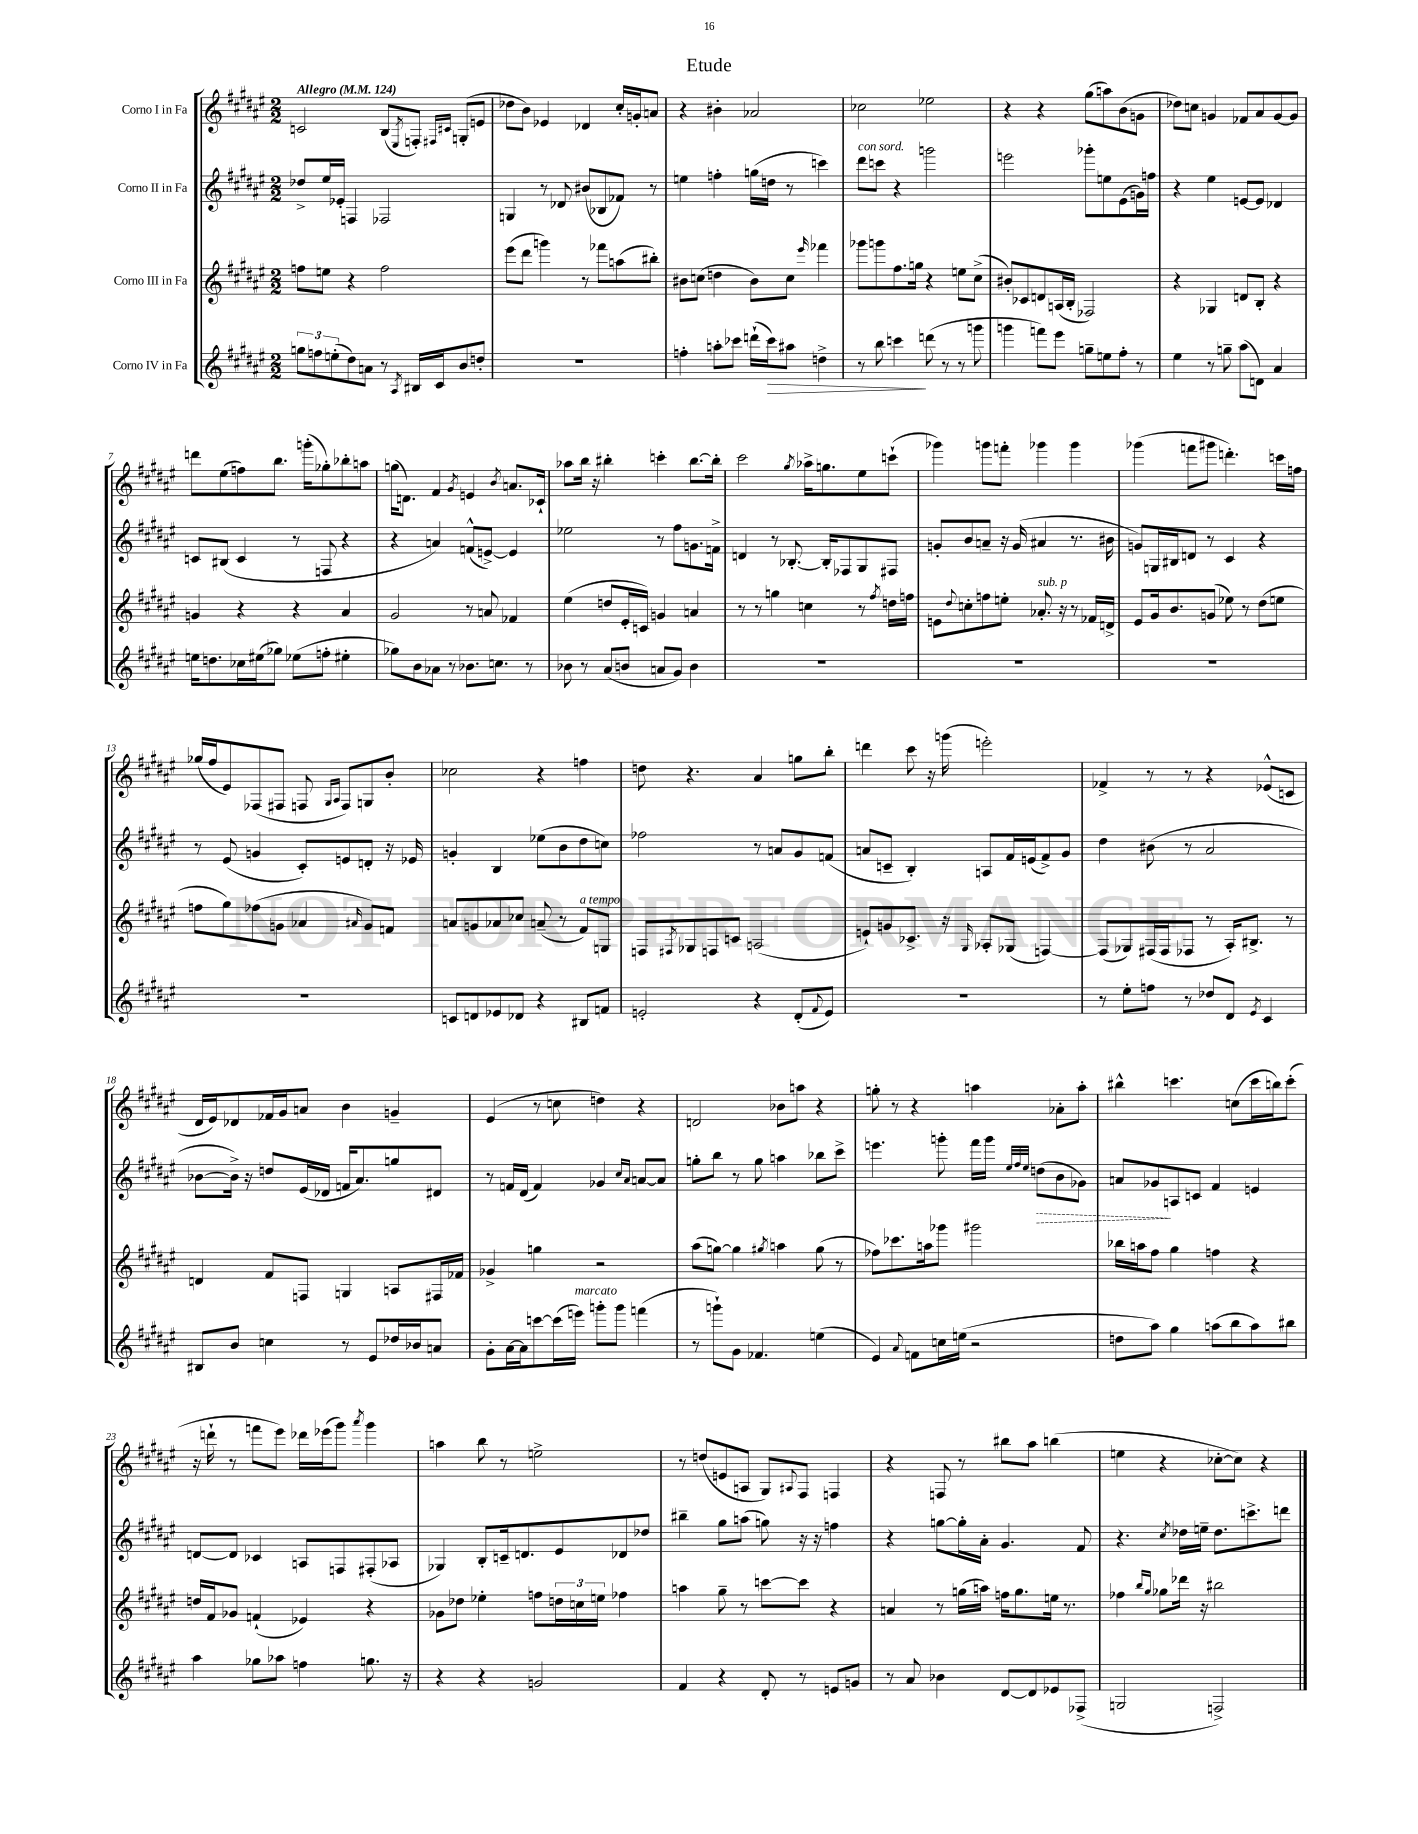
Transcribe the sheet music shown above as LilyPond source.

\header { title = "Etude" }
<<
\new StaffGroup <<
\new Staff = "s0" \with { instrumentName = "Corno I in Fa" } {
    \clef treble \key fis \major \numericTimeSignature \time 2/2 \tempo "Allegro" 4 = 124
    c'2 b8( \acciaccatura { eis8 } f8-.) \grace { fis16 cis'16 } g8-.( e'8 |
    des''8 b'8) ees'4 des'4 cis''16-. g'16-. a'8 |
    r4 bis'4-. aes'2 |
    ces''2 ees''2 |
    r4 r4 gis''8( a''8) b'8( g'8 |
    des''8) c''8 g'4 fes'8 ais'8 g'8~ g'8 |
    d'''8 eis''8( f''8) b''8. g'''16-.( ges''8-.) bes''8-. a''8 |
    g''16( d'8.) fis'4 \acciaccatura { gis'8 } e'4 \acciaccatura { b'8 } a'8. ces'16-! |
    aes''8 b''16 r16 bis''4-. c'''4-. bis''8.~ bis''16-. |
    cis'''2 \acciaccatura { gis''8 } aes''16-> g''8. eis''8 c'''8-!( |
    ges'''4) g'''8 f'''8-. ges'''4 ges'''4 |
    ges'''4( f'''8 gis'''8 d'''4.-.) c'''16 f''16 |
    ges''16( fis''16 eis'8) fes8( fis8 f8 \grace { gis16 ais16 } f8) g8 b'8-. |
    ces''2 r4 f''4 |
    d''8 r4. ais'4 g''8 b''8-. |
    d'''4 cis'''8 r16 g'''16( e'''2-.) |
    fes'4-> r8 r8 r4 ees'8-^( c'8 |
    dis'16 eis'16) des'8 fes'16 gis'16 a'8 b'4 g'4-- |
    eis'4( r8 c''8 d''4) r4 |
    d'2 bes'8 a''8 r4 |
    g''8-. r8 r4 a''4 aes'8-. a''8-. |
    bis''4-^ c'''4. c''8( c'''16 b''16) c'''8-.( |
    r16 d'''16-! r8 f'''8 eis'''8) des'''16 ees'''16( gis'''8) \acciaccatura { ais'''8 } gis'''4 |
    a''4 b''8 r8 e''2-> |
    r8 d''8( e'8 a8 gis8) \appoggiatura { ais8 } fis8 f4 |
    r4 f8 r8 bis''8 ais''8 b''4( |
    e''4 r4 ces''8~-. ces''8) r4 \bar "|." |
}
\new Staff = "s1" \with { instrumentName = "Corno II in Fa" } {
    \clef treble \key fis \major \numericTimeSignature \time 2/2
    des''8-> eis''16 ees'16-. f4 fes2 |
    g4 r8 des'8 bis'8( bes8 fes'8) r8 |
    e''4 f''4-. g''16( d''16 r8 c'''4) |
    dis'''8^\markup { \italic "con sord." } c'''8 r4 g'''2 |
    e'''2 ges'''8-. e''8 eis'8( g'16) f''16 |
    r4 eis''4 e'8~ e'8 des'4 |
    c'8 bis8( c'4 r8 f8 r4 |
    r4 a'4) f'8-^( e'8~->) e'4 |
    ees''2 r8 fis''8 g'8. f'16-> |
    d'4 r8 bes8.~-. bes16-. fes8 gis8 fis8 |
    g'8-. b'8 a'8-- r16 g'16( ais'4 r8. bis'16 |
    g'8) g16 bis16 d'8 r8 cis'4 r4 |
    r8 eis'8( g'4 cis'8-.) e'8 d'8-. r16 ees'16 |
    g'4-. b4 ees''8( b'8 dis''8 c''8) |
    fes''2 r8 a'8 gis'8 f'8( |
    a'8 c'8-- b4-.) a8 fis'16 e'16( fis'8->) gis'8 |
    dis''4 bis'8( r8 ais'2 |
    bes'8~ bes'16->) r16 d''8 eis'16( des'16 f'16 ais'8.) g''8 dis'8 |
    r8 f'16 dis'16( f'4) ges'4 \grace { cis''16 ais'16 } a'8~ a'8 |
    g''8-. b''8 r8 g''8 a''4 bes''8 cis'''8-> |
    e'''4. g'''8-. fis'''16 g'''16 \grace { eis''32 fis''32 eis''32 } \once \override Hairpin.style = #'dashed-line d''8\>( b'8 ges'8) |
    a'8 ges'8\! a8 c'8 fis'4 e'4 |
    d'8~ d'8 ces'4 a8 f8 fis8-.( aes8 |
    ges4) b8-. c'16-- d'8. eis'8 des'8 des''8 |
    bis''4-- gis''8 a''8( g''8) r16 r16 f''4 |
    r4 g''8~ g''16-. ais'16-. gis'4. fis'8 |
    r4. \acciaccatura { cis''8 } des''16 e''16-- des''8. c'''8.-> d'''8 \bar "|." |
}
\new Staff = "s2" \with { instrumentName = "Corno III in Fa" } {
    \clef treble \key fis \major \numericTimeSignature \time 2/2
    f''8 e''8 r4 f''2 |
    eis'''8( dis'''8 g'''4) r8 fes'''8 a''8( bis''8-.) |
    bis'8 c''8( d''4 bis'8) c''8 \grace { eis'''16 } fes'''4 |
    ges'''8 g'''8 fis''8. g''16 r4 e''8 cis''8->( |
    bis'8-.) ces'8 d'8 a16( b16-. fes2) |
    r4 ges4 d'8 b8-. r4 |
    g'4 r4 r4 ais'4 |
    gis'2 r8 a'8 fes'4 |
    eis''4( d''8 eis'16-. c'16) g'4 a'4 |
    r8 r8 g''4 c''4 r8 \acciaccatura { fis''8 } d''16 f''16 |
    e'8 \appoggiatura { dis''8 } c''8-. f''8 e''8-. aes'8.-.^\markup { \italic "sub. p" } r16 r8 fes'16 d'16-> |
    eis'8 gis'16 b'8. g'8( ees''8) r8 dis''8( e''8 |
    f''8 gis''8) fes''8( g'8 aes'4 \grace { ais'16 } g'8) f'8 |
    a'8 g'8 aes'8 ces''8 a'8--( r8 fis'8^\markup { \italic "a tempo" }) g8 |
    f8 \acciaccatura { fis8 } ges8 f8 c'8 a2( |
    e'8-!) g'8 ces'8.-> r16 \grace { gis16 } aes8-. ges8( f4~) |
    f8( ges8) fis16( fis16 fes8 r8 ais16-.) bis8.-> r8 |
    d'4 fis'8 f8 g4 a8 fis16 fes'16 |
    ges'4-> g''4 r2 |
    ais''8( g''8~) g''4 \acciaccatura { gis''8 } a''4 gis''8( r8 |
    fes''8) ces'''8. a''16 ges'''8 gis'''2 |
    bes''16 a''16 fis''8 gis''4 f''4 r4 |
    d''16 fis'16 ges'8 f'4-!( ees'4) r4 |
    ges'8 des''8 ees''4-. f''8 \tuplet 3/2 { d''16 c''16 e''16 } fes''4 |
    a''4 gis''8-- r8 c'''8~ c'''8 r4 |
    a'4 r8 g''16( a''16) f''16 g''8. e''16 r8. |
    fes''4 \grace { b''16 gis''16 } ges''8 des'''16 r16 bis''2 \bar "|." |
}
\new Staff = "s3" \with { instrumentName = "Corno IV in Fa" } {
    \clef treble \key fis \major \numericTimeSignature \time 2/2
    \tuplet 3/2 { g''8 f''8 e''8-.( } dis''8) a'8 r8 \acciaccatura { ais8 } bis16 cis'16 b'8 d''8-. |
    R1 |
    f''4-. a''8-. ces'''8 d'''16-!( ces'''16\>) ais''8 d''4-> |
    r8 b''8 c'''4\! d'''8( r8 r8 g'''8 |
    g'''4 f'''8) eis'''8 g''8-- e''8 fis''8-. r8 |
    eis''4 r8 g''8-- ais''8( d'8) ais'4 |
    e''16 d''8. ces''16 eis''16( ges''8) ees''8( f''8-. eis''4-. |
    ges''8) b'8 aes'8 r8 bes'8. c''8. r8 |
    bes'8 r8 ais'8( b'8 a'8 gis'8) b'4 |
    R1 |
    R1 |
    R1 |
    R1 |
    c'8 d'8 ees'8 des'8 r4 bis8 f'8 |
    e'2-. r4 dis'8-.( \appoggiatura { fis'8 } e'8) |
    R1 |
    r8 eis''8-. f''8 r8 des''8 dis'8 \acciaccatura { eis'8 } cis'4 |
    bis8 b'8 c''4 r8 eis'8 des''16 bes'16 a'8 |
    gis'8-. ais'16~ ais'16 c'''8~ c'''16( e'''16^\markup { \italic "marcato" }) g'''8-. g'''8 f'''4( |
    r8 g'''8-!) gis'8 fes'4. e''4( |
    eis'4) \appoggiatura { ais'8 } f'8 c''16 e''16( r2 |
    d''8 ais''8) gis''4 a''8( b''8 a''8) bis''8 |
    ais''4 ges''8 aes''8 f''4 g''8. r16 |
    r4 r4 g'2 |
    fis'4 r4 dis'8-. r8 e'8 g'8 |
    r8 ais'8 bes'4 dis'8~ dis'8 ees'8 fes8->( |
    g2 f2->) \bar "|." |
}
>>
>>
